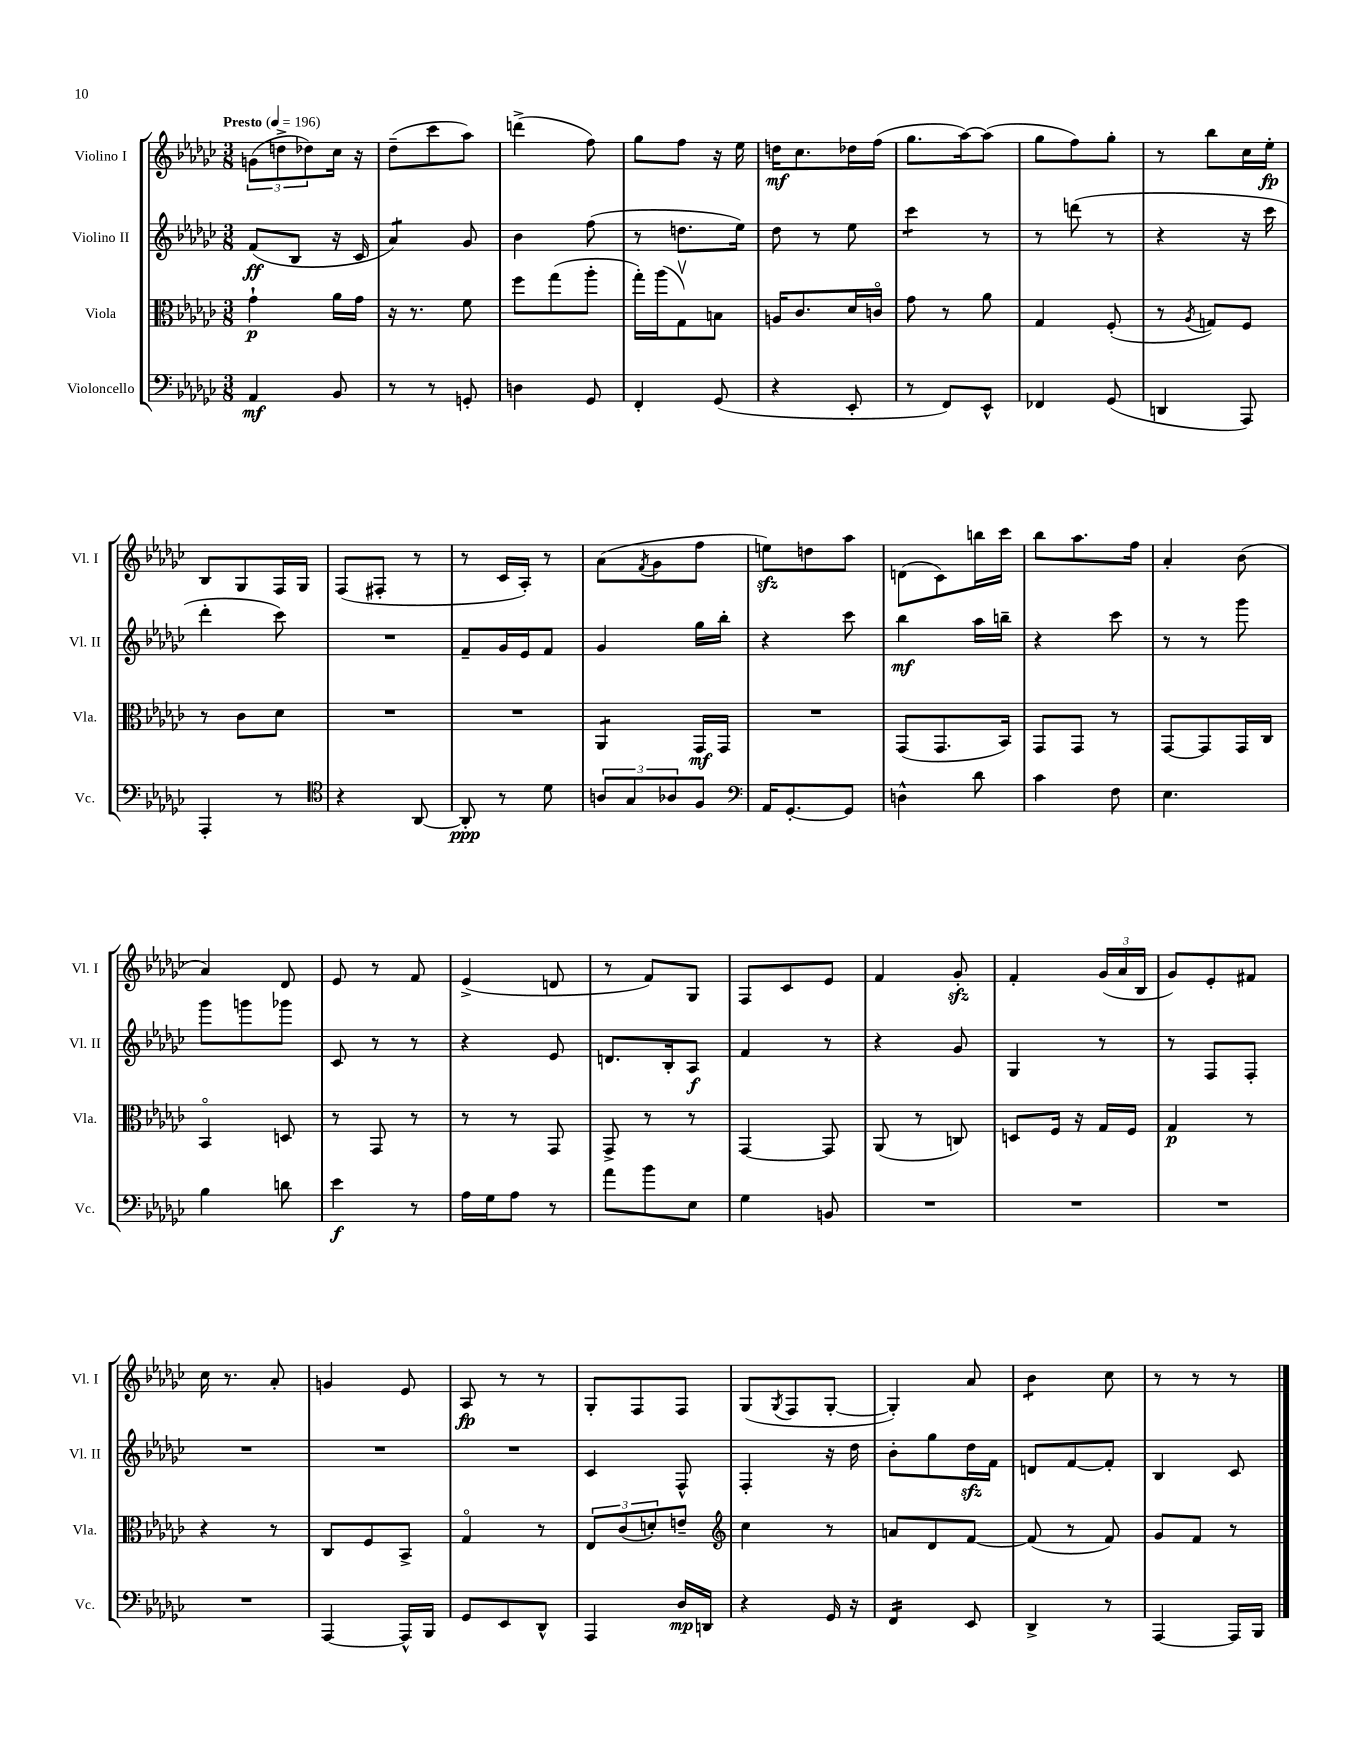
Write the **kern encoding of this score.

**kern	**kern	**kern	**kern
*staff4	*staff3	*staff2	*staff1
*clefF4	*clefC3	*clefG2	*clefG2
*k[b-e-a-d-g-c-]	*k[b-e-a-d-g-c-]	*k[b-e-a-d-g-c-]	*k[b-e-a-d-g-c-]
*M3/8	*M3/8	*M3/8	*M3/8
*MM196	*MM196	*MM196	*MM196
4AA-	4g-`	(8f	(12g
.	.	.	12dd^
.	.	8B-	.
.	.	.	12dd-)
8BB-	16a-	16r	16cc-
.	16g-	16c-	16r
=	=	=	=
8r	16r	4a-)	(8dd-~
.	8.r	.	.
8r	.	.	8ccc-
8GG'	8f	8g-	8aa-)
=	=	=	=
4D	8ff	4b-	(4ddd^
.	(8gg-	.	.
8GG-	8aa-'	(8ff	8ff)
=	=	=	=
4FF'	16gg-')	8r	8gg-
.	(16aa-	.	.
.	8G-v)	8.dd	8ff
(8GG-	8B	.	16r
.	.	16ee-)	16ee-
=	=	=	=
4r	16A	8dd-	16dd
.	8.c-	.	8.cc-
.	.	8r	.
8EE-'	16d-	8ee-	16dd-
.	16co	.	(16ff
=	=	=	=
8r	8g-	4ccc-	8.gg-
8FF)	8r	.	.
.	.	.	[16aa-)
8EE-^^	8a-	8r	(8aa-]
=	=	=	=
4FF-	4G-	8r	8gg-
.	.	(8ddd	8ff)
(8GG-	(8F'	8r	8gg-'
=	=	=	=
4DD	8r	4r	8r
.	8qA-	.	.
.	8G)	.	8bb-
8AAA-)	8F	16r	16cc-
.	.	16ccc-	16ee-'
=	=	=	=
4AAA-'	8r	4ddd-'	8B-
.	8c-	.	8G-
8r	8d-	8ccc-)	16F
.	.	.	16G-
=	=	=	=
*clefC4	*	*	*
4r	4.r	4.r	(8F
.	.	.	8F#'
[8AA-	.	.	8r
=	=	=	=
8AA-']	4.r	8f~	8r
8r	.	16g-	16c-
.	.	16e-	16A-')
8d-	.	8f	8r
=	=	=	=
12A	4AA-	4g-	(8a-
12G-	.	.	.
.	.	.	8qf
.	.	.	8g-
12A-	.	.	.
8F	16GG-	16gg-	8ff
.	16GG-	16bb-'	.
=	=	=	=
*clefF4	*	*	*
16AA-	4.r	4r	8ee)
[8.GG-'	.	.	.
.	.	.	8dd
8GG-]	.	8ccc-	8aa-
=	=	=	=
4D^^	(8GG-	4bb-	(8d
.	8.GG-	.	8c-)
8d-	.	16aa-	16bb
.	16BB-)	16bb~	16ccc-
=	=	=	=
4c-	8GG-	4r	8bb-
.	8GG-	.	8.aa-
8F	8r	8ccc-	.
.	.	.	16ff
=	=	=	=
4.E-	[8GG-	8r	4a-'
.	8GG-]	8r	.
.	16GG-	8ggg-	(8b-
.	16C-	.	.
=	=	=	=
4B-	4BB-o	8ggg-	4a-)
.	.	8ggg	.
8d	8D	8ggg-	8d-
=	=	=	=
4e-	8r	8c-	8e-
.	8GG-	8r	8r
8r	8r	8r	8f
=	=	=	=
16A-	8r	4r	(4e-^
16G-	.	.	.
8A-	8r	.	.
8r	8GG-	8e-	8d
=	=	=	=
8a-	8GG-^	8.d	8r
8b-	8r	.	8f)
.	.	16B-'	.
8E-	8r	8A-	8G-
=	=	=	=
4G-	[4GG-	4f	8F
.	.	.	8c-
8BB	8GG-]	8r	8e-
=	=	=	=
4.r	(8AA-	4r	4f
.	8r	.	.
.	8C)	8g-	8g-'
=	=	=	=
4.r	8D	4G-	4f'
.	16F	.	.
.	16r	.	.
.	16G-	8r	(24g-
.	.	.	24a-
.	16F	.	.
.	.	.	24B-
=	=	=	=
4.r	4G-	8r	8g-)
.	.	8F	8e-'
.	8r	8F'	8f#
=	=	=	=
4.r	4r	4.r	16cc-
.	.	.	8.r
.	8r	.	8a-'
=	=	=	=
[4AAA-	8C-	4.r	4g
.	8F	.	.
16AAA-^^]	8BB-^	.	8e-
16BBB-	.	.	.
=	=	=	=
8GG-	4G-o	4.r	8A-
8EE-	.	.	8r
8DD-^^	8r	.	8r
=	=	=	=
4AAA-	12E-	4c-	8G-'
.	(12c-	.	.
.	.	.	8F
.	12d')	.	.
16D-	8e~	8F^^	8F
16DD	.	.	.
=	=	=	=
*	*clefG2	*	*
4r	4cc-	4F'	(8G-
.	.	.	8qG-
.	.	.	8F
16GG-	8r	16r	[8G-'
16r	.	16dd-	.
=	=	=	=
4FF	8a	8b-'	4G-'])
.	8d-	8gg-	.
8EE-	[8f	16dd-	8a-
.	.	16f	.
=	=	=	=
4DD-^	(8f]	8d	4b-
.	8r	[8f	.
8r	8f)	8f']	8cc-
=	=	=	=
[4AAA-	8g-	4B-	8r
.	8f	.	8r
16AAA-]	8r	8c-	8r
16BBB-	.	.	.
==	==	==	==
*-	*-	*-	*-
